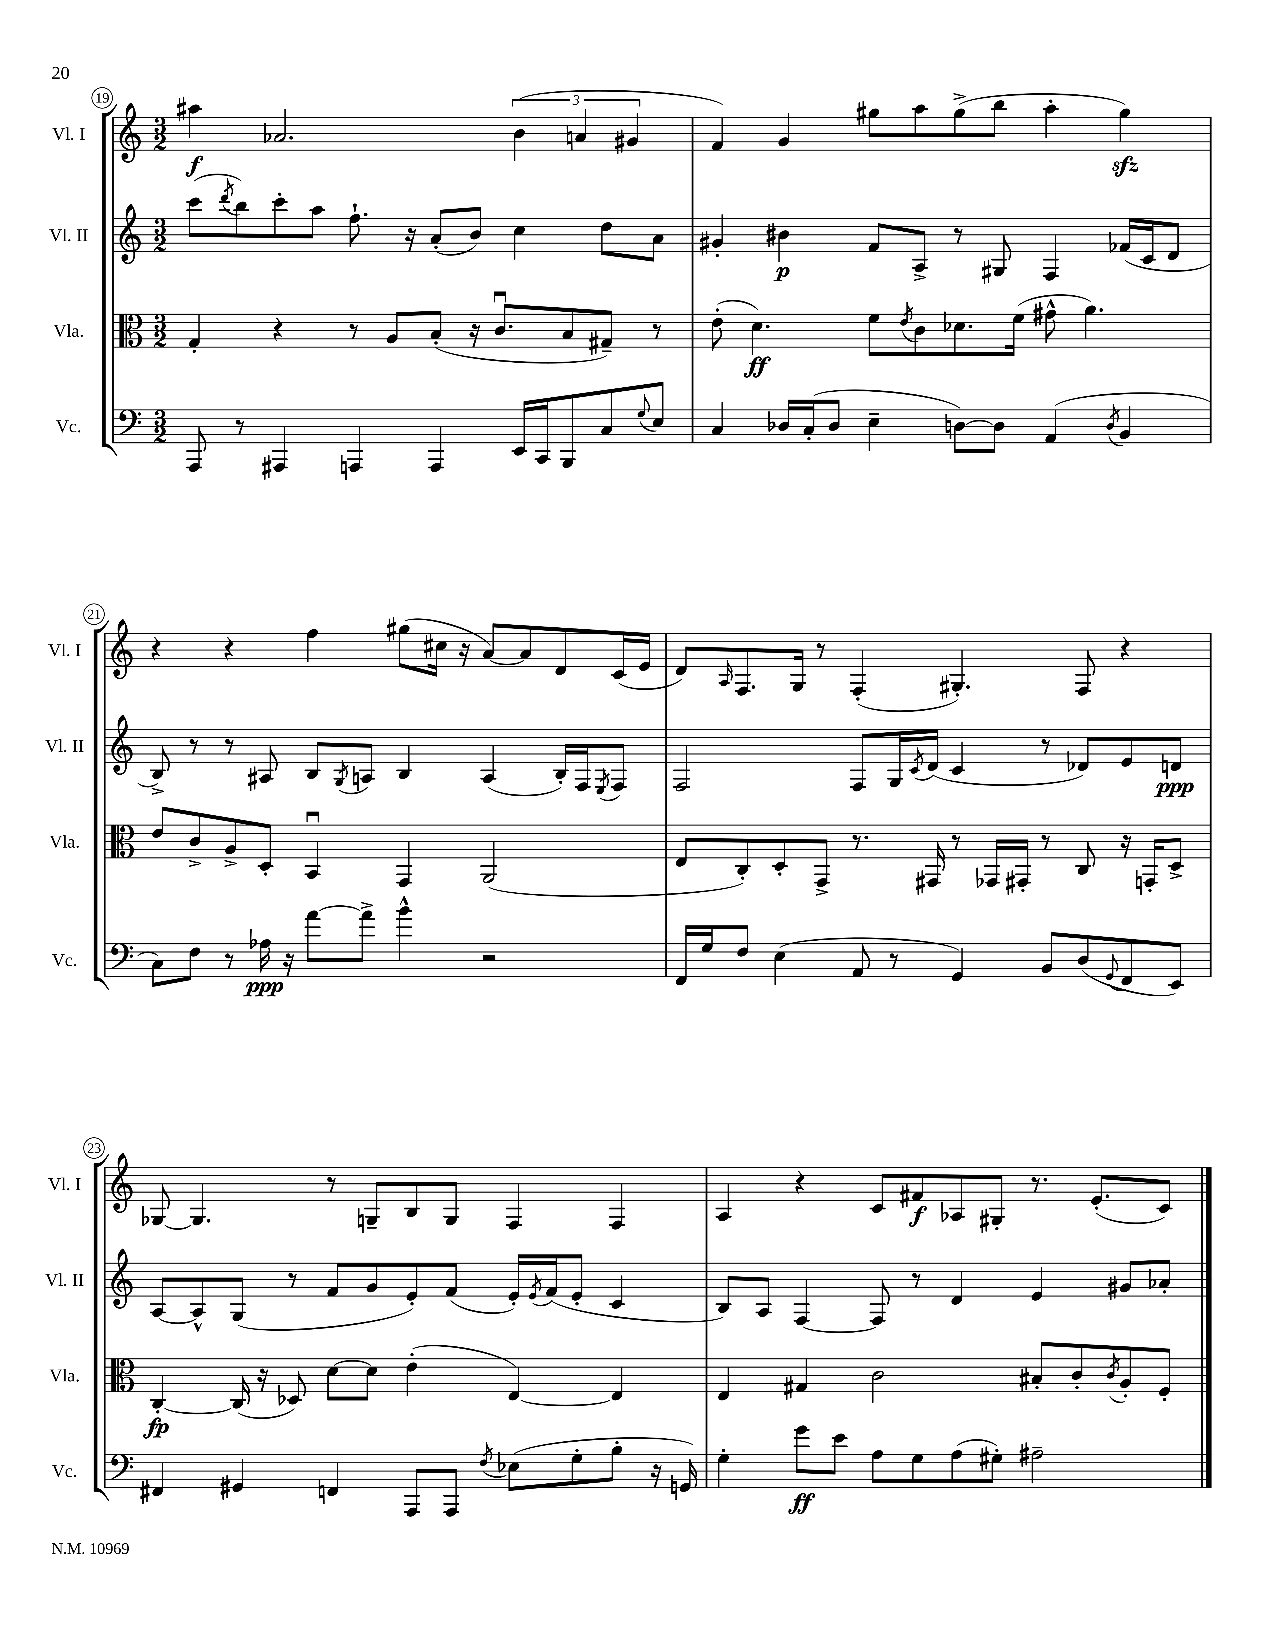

**kern	**kern	**kern	**kern
*staff4	*staff3	*staff2	*staff1
*clefF4	*clefC3	*clefG2	*clefG2
*k[]	*k[]	*k[]	*k[]
*M3/2	*M3/2	*M3/2	*M3/2
8AAA	4G'	(8ccc	4aa#
.	.	8qddd	.
8r	.	8bb)	.
4AAA#	4r	8ccc'	2.a-
.	.	8aa	.
4AAA	8r	8.ff`	.
.	8A	.	.
.	.	16r	.
4AAA	(8B'	(8a'	.
.	16r	8b)	.
.	8.cu	.	.
16EE	.	4cc	(6b
16CC	.	.	.
8BBB	8B	.	.
.	.	.	6a
8C	8G#~)	8dd	.
.	.	.	6g#
8qqG	.	.	.
8E	8r	8a	.
=	=	=	=
4C	(8e'	4g#'	4f)
.	4.d)	.	.
16D-	.	4b#	4g
(16C'	.	.	.
8D-	.	.	.
4E~	8f	8f	8gg#
.	8qe	.	.
.	8c	8A^	8aa
[8D)	8.d-	8r	(8gg#^
8D]	.	8G#	8bb
.	(16f	.	.
(4AA	8g#^^	4F	4aa'
.	4.a)	.	.
8qD	.	.	.
4BB	.	(16f-	4gg#)
.	.	16c	.
.	.	8d	.
=	=	=	=
8C)	8e	8B^)	4r
8F	8c^	8r	.
8r	8A^	8r	4r
16A-	8D'	8A#	.
16r	.	.	.
[8a	4BBu	8B	4ff
.	.	8qG	.
8a^]	.	8A	.
4b^^	4GG	4B	(8gg#
.	.	.	16cc#
.	.	.	16r
2r	(2AA	(4A	[8a)
.	.	.	8a]
.	.	16B')	8d
.	.	16F	.
.	.	8qE	.
.	.	8F	(16c
.	.	.	16e
=	=	=	=
16FF	8E	2F	8d)
16G	.	.	.
.	.	.	16qqA
8F	8C')	.	8.F
(4E	8D'	.	.
.	.	.	16G
.	8GG^	.	8r
8AA	8.r	8F	(4F'
8r	.	16G	.
.	.	8qc	.
.	16GG#	(16d	.
4GG)	8r	4c	4.G#')
.	16GG-	.	.
.	16GG#'	.	.
8BB	8r	8r	.
(8D	8C	8d-)	8F
8qqGG	.	.	.
8FF	16r	8e	4r
.	16GG'	.	.
8EE)	8D^	8d	.
=	=	=	=
4FF#	[4C'	[8A	[8G-
.	.	8A^^]	4.G-]
4GG#	(16C]	(8G	.
.	16r	.	.
.	8D-)	8r	.
4FF	[8d	8f	8r
.	8d]	8g	8G~
8AAA	(4e'	8e')	8B
8AAA	.	(8f	8G
8qF	.	.	.
(8E-	[4E)	16e')	4F
.	.	8qe	.
.	.	(16f	.
8G'	.	8e'	.
8B'	4E]	4c	4F
16r	.	.	.
16GG)	.	.	.
=	=	=	=
4G'	4E	8B)	4A
.	.	8A	.
8g	4G#	[4F	4r
8e	.	.	.
8A	2c	8F]	8c
8G	.	8r	8f#
(8A	.	4d	8A-
8G#')	.	.	8G#'
2A#~	8B#'	4e	8.r
.	8c'	.	.
.	.	.	(8.e'
.	8qc	.	.
.	8A'	8g#	.
.	8F'	8a-'	8c)
==	==	==	==
*-	*-	*-	*-
